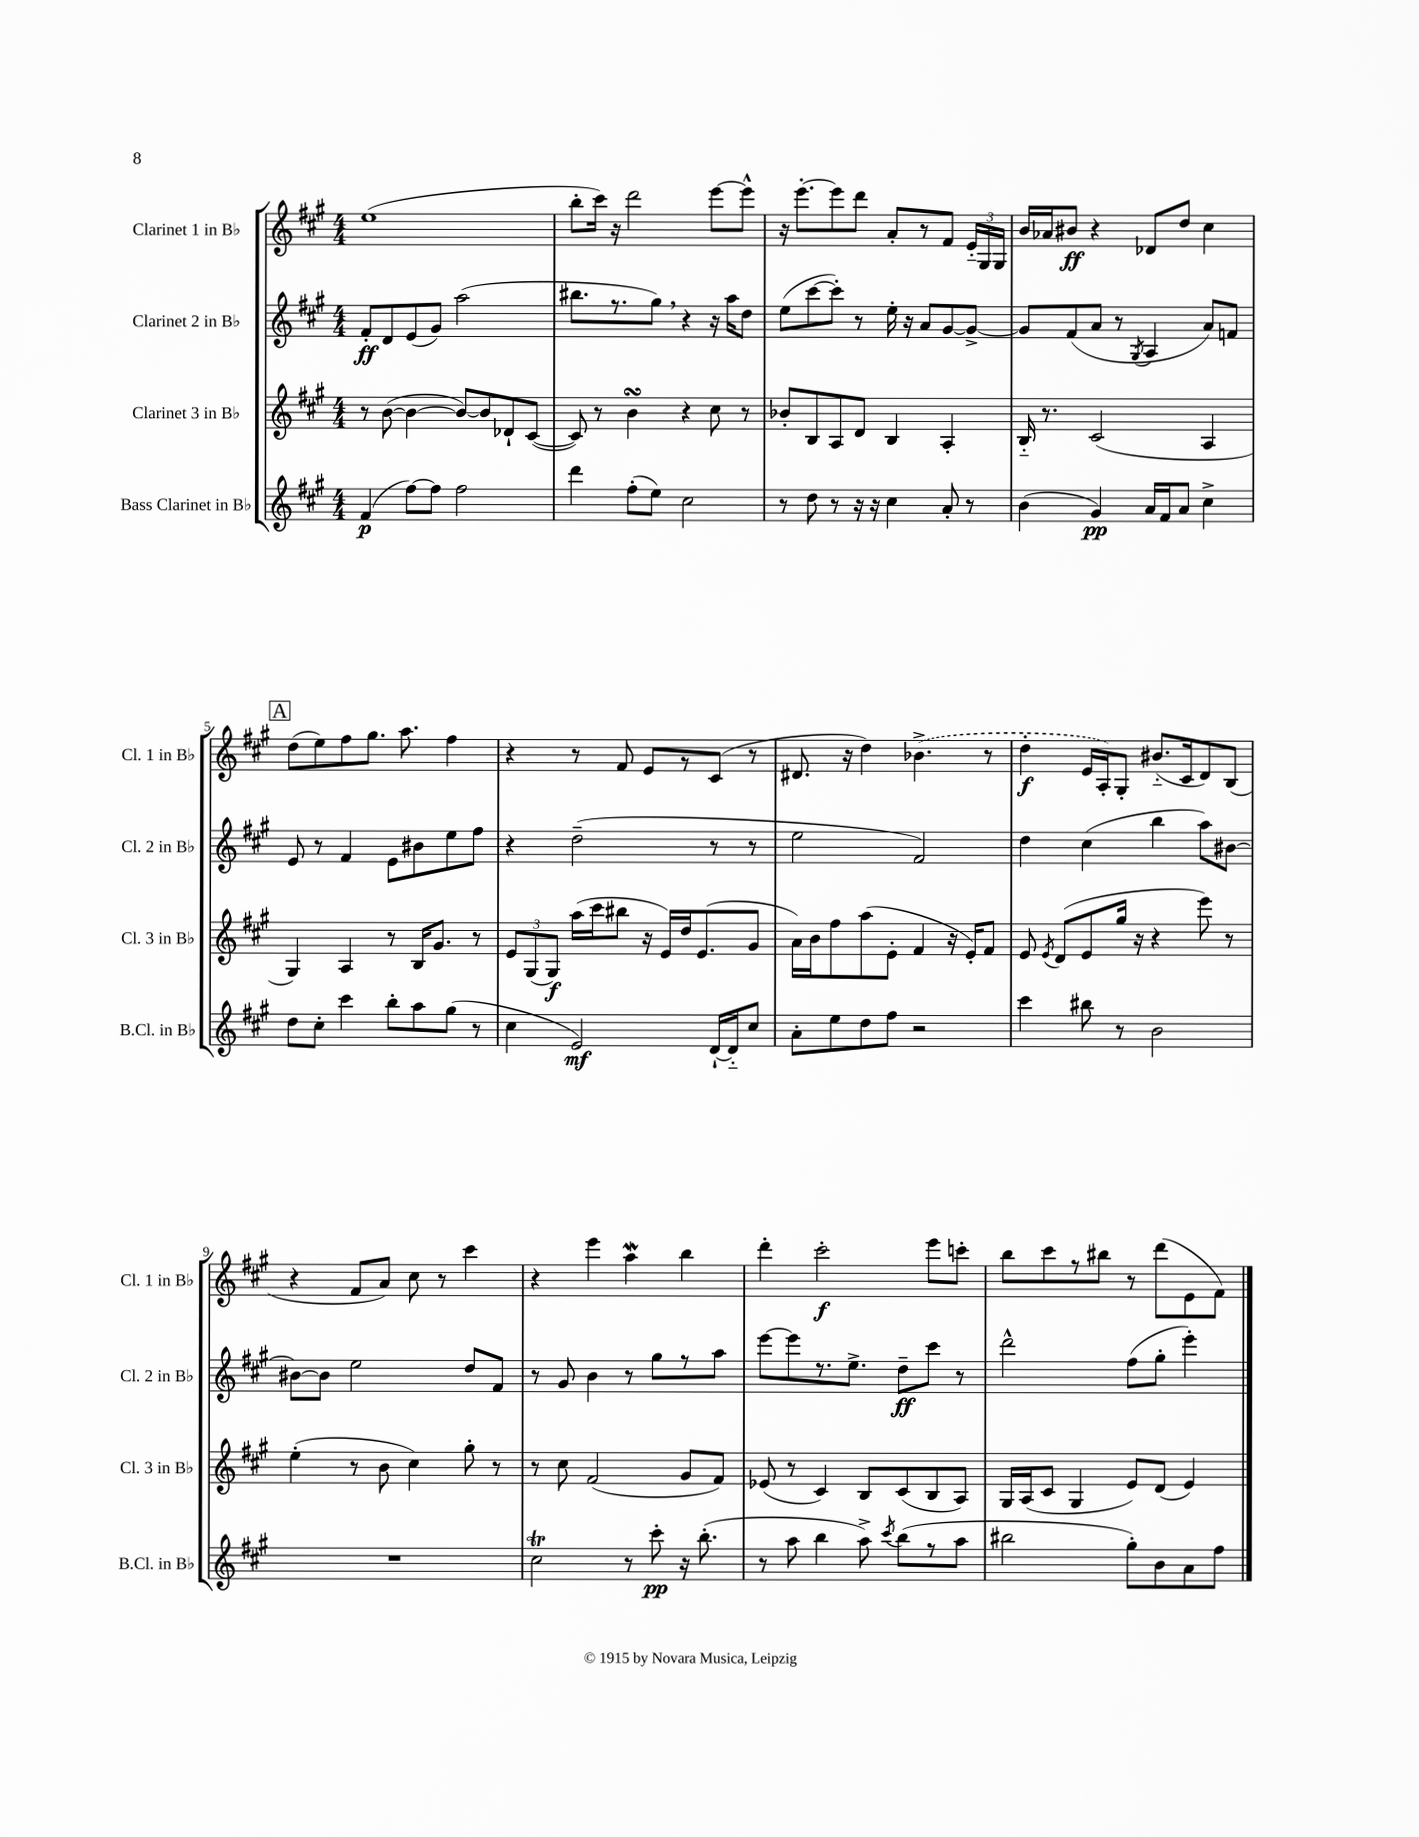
<<
\new StaffGroup <<
\new Staff = "s0" \with { instrumentName = "Clarinet 1 in Bb" shortInstrumentName = "Cl. 1 in Bb" } {
    \clef treble \key a \major \numericTimeSignature \time 4/4
    \autoBeamOff e''1( |
    b''8[-. cis'''16]) r16 d'''2 e'''8[~ e'''8]-^ |
    r16 e'''8.[~-. e'''8 d'''8] a'8[-. r8 fis'8] \tuplet 3/2 { e'16[-_ gis16 gis16] } |
    b'16[ aes'16 bis'8]\ff r4 des'8[ d''8] cis''4 |
    \mark \markup { \box "A" } d''8[( e''8) fis''8 gis''8.] a''8. fis''4 |
    r4 r8 fis'8 e'8[ r8 cis'8]( r8 |
    dis'8. r16 d''4) \once \slurDashed bes'4.->( r8 |
    d''4-.\f e'16[ a16-.) gis8]-. bis'8.[-_( cis'16 d'8) b8]( |
    r4 fis'8[ a'8]) cis''8 r8 cis'''4 |
    r4 e'''4 a''4\mordent b''4 |
    d'''4-. cis'''2-.\f e'''8[ c'''8]-. |
    b''8[ cis'''8 r8 bis''8] r8 d'''8[( e'8 fis'8]) \bar "|." |
}
\new Staff = "s1" \with { instrumentName = "Clarinet 2 in Bb" shortInstrumentName = "Cl. 2 in Bb" } {
    \clef treble \key a \major \numericTimeSignature \time 4/4
    \autoBeamOff fis'8[-.\ff d'8 e'8( gis'8]) a''2( |
    bis''8.[ r8. gis''8]) \breathe r4 r16 a''16[ d''8] |
    e''8[( cis'''8~ cis'''8]-.) r8 e''16-. r16 a'8[ gis'8~ gis'8]~-> |
    gis'8[ fis'8( a'8] r8 \acciaccatura { gis8 } a4 a'8[) f'8] |
    \mark \markup { \box "A" } e'8 r8 fis'4 e'8[ bis'8 e''8 fis''8] |
    r4 d''2--( r8 r8 |
    e''2 fis'2) |
    d''4 cis''4( b''4 a''8[) bis'8]~ |
    bis'8[~ bis'8] e''2 d''8[ fis'8] |
    r8 gis'8 b'4 r8 gis''8[ r8 a''8] |
    e'''8[~ e'''8 r8. e''8.]-> d''8[--\ff cis'''8] r8 |
    d'''2-^ fis''8[( gis''8]-. e'''4-.) \bar "|." |
}
\new Staff = "s2" \with { instrumentName = "Clarinet 3 in Bb" shortInstrumentName = "Cl. 3 in Bb" } {
    \clef treble \key a \major \numericTimeSignature \time 4/4
    \autoBeamOff r8 b'8~( b'4~ b'8[~) b'8 des'8-! cis'8]~( |
    cis'8) r8 b'4\turn r4 cis''8 r8 |
    bes'8[-. b8 a8 d'8] b4 a4-. |
    b16-_ r8. cis'2( a4 |
    \mark \markup { \box "A" } gis4) a4 r8 b16[ gis'8.] r8 |
    \tuplet 3/2 { e'8[ gis8( gis8]\f) } a''16[( cis'''16 bis''8] r16 e'16[) d''16 e'8.( gis'8] |
    a'16[) b'16 fis''8 a''8( e'8]-. fis'4 r16 e'16[-.) fis'8] |
    e'8 \acciaccatura { e'8 } d'8[( e'8 gis''16] r16 r4 e'''8) r8 |
    e''4-.( r8 b'8 cis''4) gis''8-. r8 |
    r8 cis''8 fis'2( gis'8[ fis'8]) |
    ees'8( r8 cis'4) b8[ cis'8( b8 a8]) |
    gis16[ a16( cis'8] gis4 e'8[) d'8]( e'4) \bar "|." |
}
\new Staff = "s3" \with { instrumentName = "Bass Clarinet in Bb" shortInstrumentName = "B.Cl. in Bb" } {
    \clef treble \key a \major \numericTimeSignature \time 4/4
    \autoBeamOff fis'4\p( fis''8[~) fis''8] fis''2 |
    d'''4 fis''8[-.( e''8]) cis''2 |
    r8 d''8 r8 r16 r16 cis''4 a'8-. r8 |
    b'4( gis'4\pp) a'16[ fis'16 a'8] cis''4-> |
    \mark \markup { \box "A" } d''8[ cis''8]-. cis'''4 b''8[-. a''8 gis''8]( r8 |
    cis''4 e'2\mf) d'16[~-! d'16-_ cis''8] |
    a'8[-. e''8 d''8 fis''8] r2 |
    cis'''4 bis''8 r8 b'2 |
    R1 |
    cis''2\trill r8 cis'''8-.\pp r16 b''8.-.( |
    r8 a''8 b''4 a''8->) \acciaccatura { cis'''8 } b''8[( r8 a''8] |
    bis''2 gis''8[-.) b'8 a'8 fis''8] \bar "|." |
}
>>
>>
